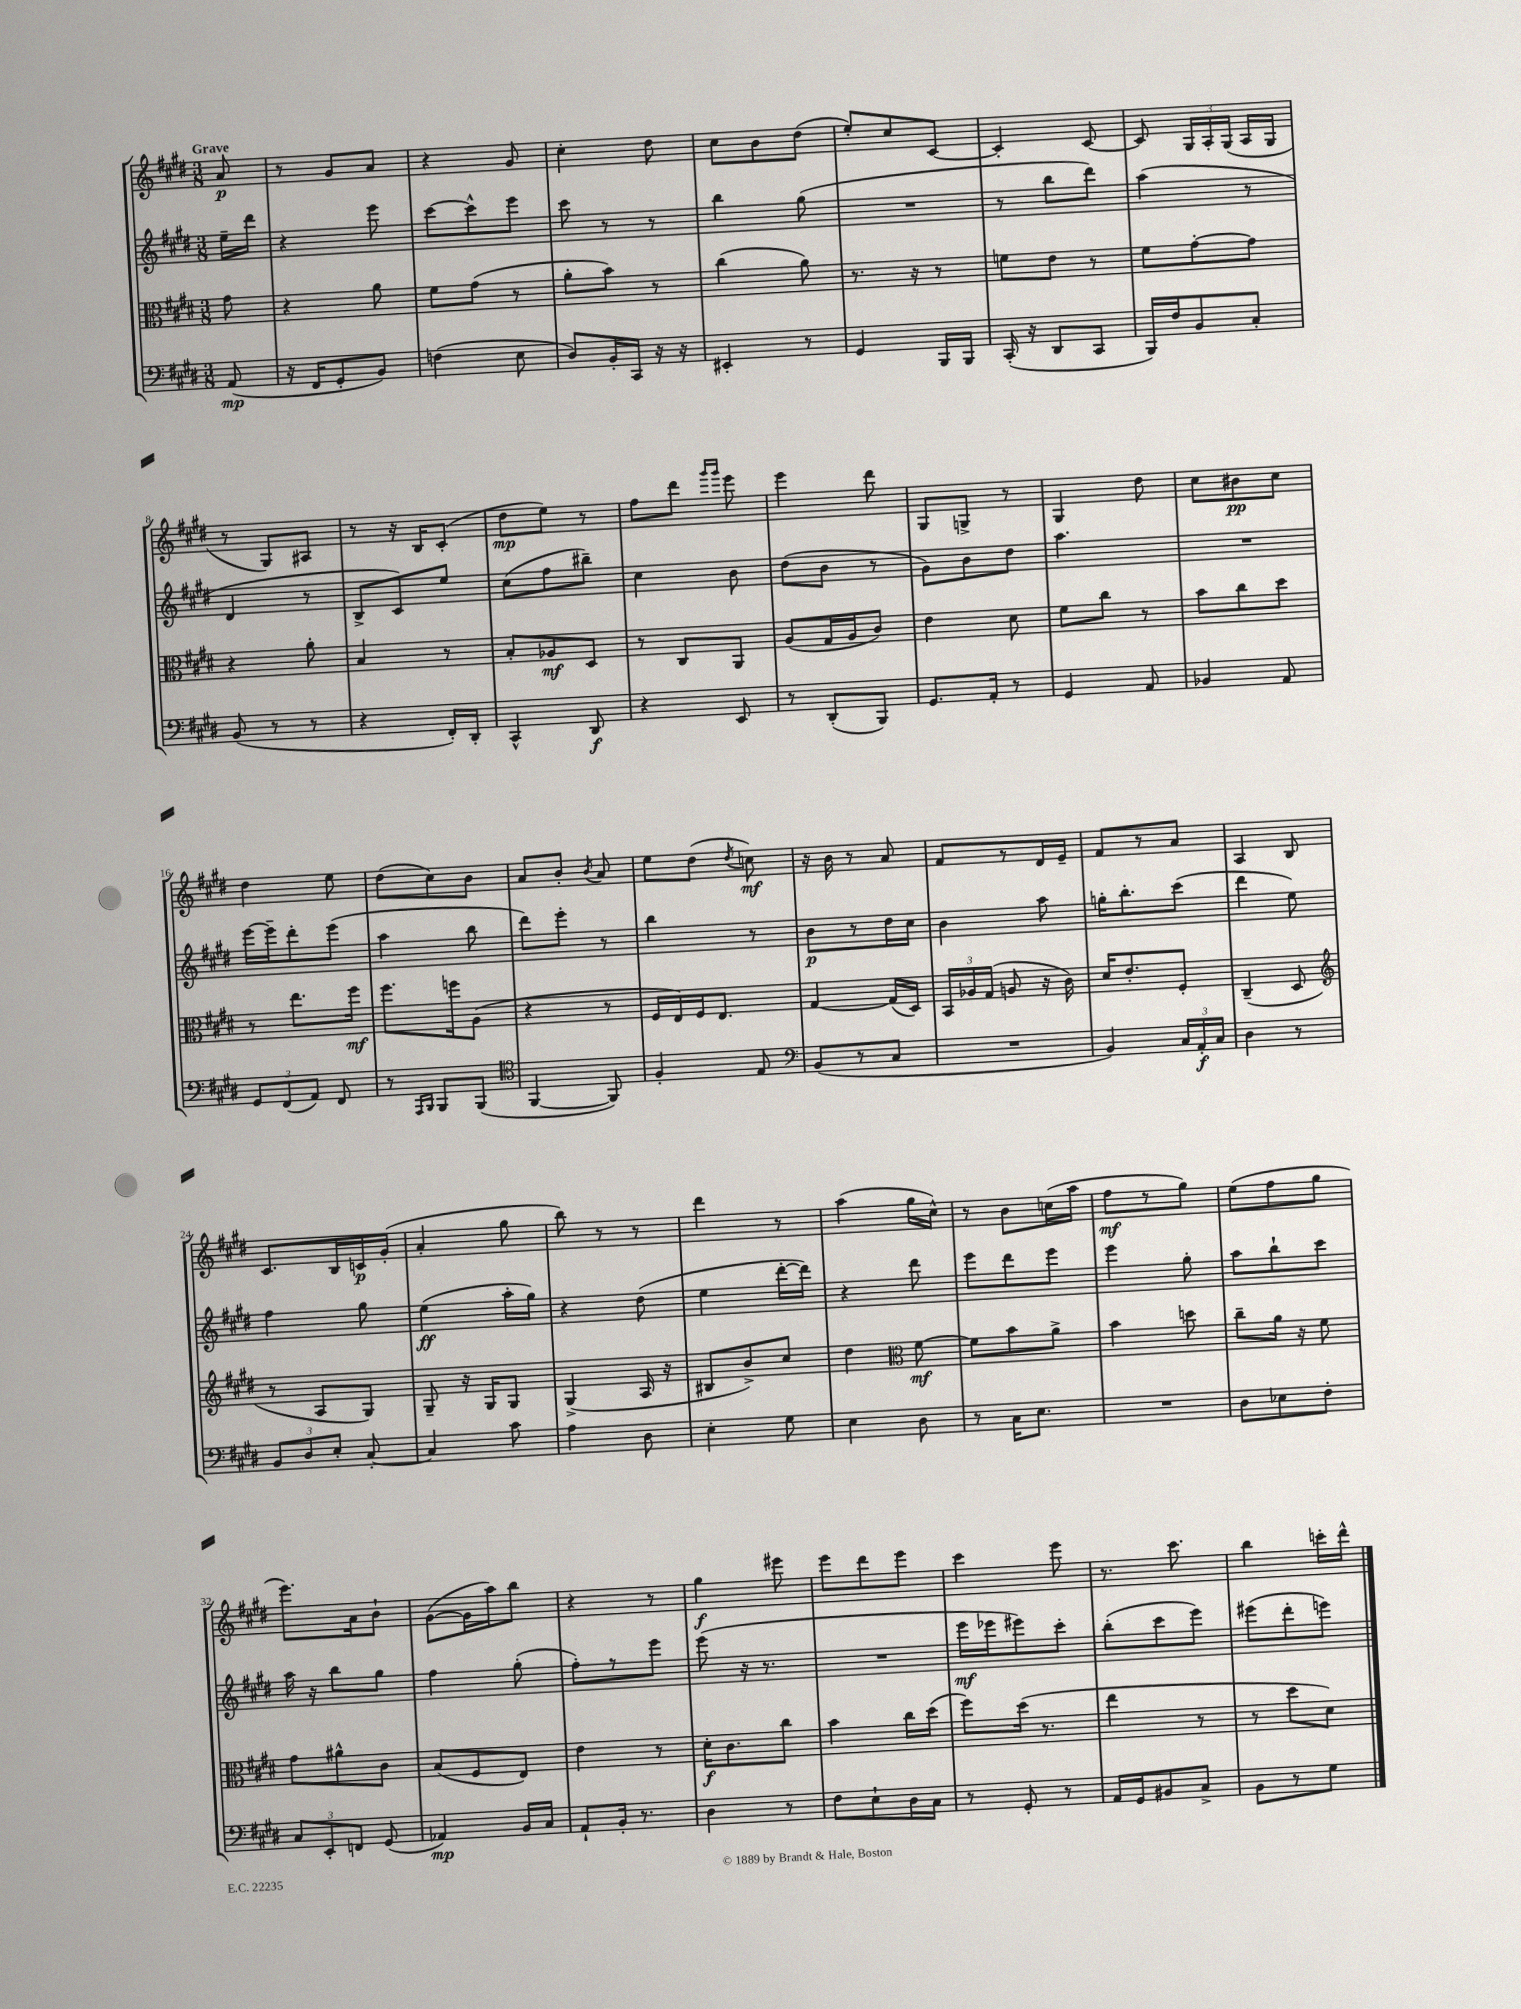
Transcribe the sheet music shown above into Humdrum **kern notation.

**kern	**dynam	**kern	**dynam	**kern	**dynam	**kern	**dynam
*part4	*part4	*part3	*part3	*part2	*part2	*part1	*part1
*staff4	*staff4	*staff3	*staff3	*staff2	*staff2	*staff1	*staff1
*clefF4	*	*clefC3	*	*clefG2	*	*clefG2	*
*k[f#c#g#d#]	*	*k[f#c#g#d#]	*	*k[f#c#g#d#]	*	*k[f#c#g#d#]	*
*M3/8	*	*M3/8	*	*M3/8	*	*M3/8	*
=	=	=	=	=	=	=	=
!	!	!	!	!	!	!LO:TX:a:B:t=Grave	!
(8AA/	mp	8g#\	.	16ee~\LL	.	8a/	p
.	.	.	.	16ddd#\JJ	.	.	.
=1	=1	=1	=1	=1	=1	=1	=1
16r	.	4r	.	4r	.	8r	.
16FF#/KL	.	.	.	.	.	.	.
8GG#'/	.	.	.	.	.	8g#/L	.
8BB/J)	.	8a\	.	8eee\	.	8a/J	.
=2	=2	=2	=2	=2	=2	=2	=2
(4Fn\	.	8f#\L	.	[8ccc#\L	.	4r	.
.	.	(8g#\J	.	8ccc#^^\]	.	.	.
8E\	.	8r	.	8eee\J	.	8g#/	.
=3	=3	=3	=3	=3	=3	=3	=3
8D#/L)	.	8a'\L	.	8ccc#\	.	4cc#'\	.
16BB'/L	.	8b\J)	.	8r	.	.	.
16CC#/JJ	.	.	.	.	.	.	.
16r	.	8r	.	8r	.	8dd#\	.
16r	.	.	.	.	.	.	.
=4	=4	=4	=4	=4	=4	=4	=4
4EE#X'/	.	(4cc#\	.	4bb\	.	8cc#\L	.
.	.	.	.	.	.	8b\	.
8r	.	8a\)	.	(8gg#\	.	(8dd#\J	.
=5	=5	=5	=5	=5	=5	=5	=5
4GG#/	.	8.r	.	4.r	.	8ee'/L)	.
.	.	.	.	.	.	8cc#/	.
.	.	16r	.	.	.	.	.
16BBB/LL	.	8r	.	.	.	[8c#/J	.
16BBB/JJ	.	.	.	.	.	.	.
=6	=6	=6	=6	=6	=6	=6	=6
(16CC#'/	.	8fn\L	.	8r	.	4c#'/]	.
16r	.	.	.	.	.	.	.
8DD#/L	.	8e\J	.	8bb\L	.	.	.
8CC#/J	.	8r	.	8ddd#\J)	.	[8c#/	.
=7	=7	=7	=7	=7	=7	=7	=7
16BBB/LL)	.	8f#\L	.	(4aa\	.	8c#/]	.
16F#/J	.	.	.	.	.	.	.
8BB/	.	[8g#'\	.	.	.	24G#/LL	.
.	.	.	.	.	.	24A'/	.
.	.	.	.	.	.	(24G#/JJ	.
8C#'/J	.	8g#\J]	.	8r	.	16A/LL	.
.	.	.	.	.	.	16G#/JJ	.
!!LO:LB:g=z
=8	=8	=8	=8	=8	=8	=8	=8
(8BB/	.	4r	.	4d#/	.	8r	.
8r	.	.	.	.	.	8G#/L)	.
8r	.	8a'\	.	8r	.	8A#X/J	.
=9	=9	=9	=9	=9	=9	=9	=9
4r	.	4B/	.	8B^/L	.	8r	.
.	.	.	.	8c#/)	.	16r	.
.	.	.	.	.	.	16B/KL	.
16FF#'/LL)	.	8r	.	8ee/J	.	(8c#'/J	.
16DD#'/JJ	.	.	.	.	.	.	.
=10	=10	=10	=10	=10	=10	=10	=10
4CC#^^/	.	8B'/L	.	(8cc#\L	.	8dd#\L	mp
.	.	8A-X/	mf	8ff#\	.	8ee\J)	.
8DD#/	f	8D#/J	.	8bb#X~\J)	.	8r	.
=11	=11	=11	=11	=11	=11	=11	=11
4r	.	8r	.	4cc#\	.	8ff#\L	.
.	.	8C#/L	.	.	.	8ddd#\J	.
.	.	.	.	.	.	16qqggg#/LL	.
.	.	.	.	.	.	16qqggg#/JJ	.
8EE/	.	8AA/J	.	8b\	.	8eee\	.
=12	=12	=12	=12	=12	=12	=12	=12
8r	.	(8A/L	.	(8dd#\L	.	4eee\	.
(8DD#'/L	.	16G#/L	.	8b\J	.	.	.
.	.	16A/J	.	.	.	.	.
8BBB/J)	.	8c#/J)	.	8r	.	8ddd#\	.
=13	=13	=13	=13	=13	=13	=13	=13
8.GG#/L	.	4e\	.	8g#\L)	.	8G#/L	.
.	.	.	.	8b\	.	8Gn^/J	.
16AA'/Jk	.	.	.	.	.	.	.
8r	.	8d#\	.	8dd#\J	.	8r	.
=14	=14	=14	=14	=14	=14	=14	=14
4GG#/	.	8f#\L	.	4.aa\	.	4G#/	.
.	.	8cc#\J	.	.	.	.	.
8AA/	.	8r	.	.	.	8dd#\	.
=15	=15	=15	=15	=15	=15	=15	=15
4BB-X/	.	8b\L	.	4.r	.	8cc#\L	.
.	.	8cc#\	.	.	.	8b#X\	pp
8AA/	.	8dd#\J	.	.	.	8cc#\J	.
!!LO:LB:g=z
=16	=16	=16	=16	=16	=16	=16	=16
12GG#/L	.	8r	.	[16eee\LL	.	4dd#\	.
.	.	.	.	16eee~\J]	.	.	.
(12FF#/	.	.	.	.	.	.	.
.	.	8.ee\L	.	8ddd#'\	.	.	.
12AA/J)	.	.	.	.	.	.	.
8FF#/	.	.	.	(8eee\J	.	8ee\	.
.	.	16ff#\Jk	mf	.	.	.	.
=17	=17	=17	=17	=17	=17	=17	=17
8r	.	8.ff#\L	.	4aa\	.	(8dd#\L	.
16qqAAA/LL	.	.	.	.	.	.	.
16qqBBB/JJ	.	.	.	.	.	.	.
8BBB/L	.	.	.	.	.	8cc#\)	.
.	.	16ffn\k	.	.	.	.	.
(8BBB/J	.	(8A\J	.	8bb\	.	8b\J	.
=18	=18	=18	=18	=18	=18	=18	=18
*clefC4	*	*	*	*	*	*	*
[4FF#/	.	4r	.	8ddd#\L)	.	8a/L	.
.	.	.	.	8eee'\J	.	8b'/J	.
.	.	.	.	.	.	8qb/	.
8FF#/])	.	8r	.	8r	.	8a/	.
=19	=19	=19	=19	=19	=19	=19	=19
4F#'/	.	16F#/LL	.	4bb\	.	8ee\L	.
.	.	16E/)	.	.	.	.	.
.	.	16F#/J	.	.	.	(8dd#\J	.
.	.	8.E/J	.	.	.	.	.
.	.	.	.	.	.	8qdd#/	.
8E/	.	.	.	8r	.	8ccn\)	mf
=20	=20	=20	=20	=20	=20	=20	=20
*clefF4	*	*	*	*	*	*	*
(8BB/L	.	[4G#/	.	8b\L	p	16r	.
.	.	.	.	.	.	16b\	.
8r	.	.	.	8r	.	8r	.
8C#/J	.	(16G#/LL]	.	16dd#\L	.	8a/	.
.	.	16D#/JJ)	.	16cc#\JJ	.	.	.
=21	=21	=21	=21	=21	=21	=21	=21
4.r	.	24BB/LL	.	4b\	.	8f#/L	.
.	.	24A-X/	.	.	.	.	.
.	.	(24G#/JJ	.	.	.	.	.
.	.	8An/	.	.	.	8r	.
.	.	16r	.	8aa\	.	16d#/L	.
.	.	16c#\)	.	.	.	16e~/JJ	.
=22	=22	=22	=22	=22	=22	=22	=22
4BB/)	.	16d#/KL	.	16ggn'\KL	.	8f#/L	.
.	.	8.e'/	.	8.bb'\	.	.	.
.	.	.	.	.	.	8r	.
24C#/LL	.	8F#'/J	.	(8ccc#\J	.	8a/J	.
24AA'/	f	.	.	.	.	.	.
24C#/JJ	.	.	.	.	.	.	.
=23	=23	=23	=23	=23	=23	=23	=23
4D#\	.	(4C#~/	.	4ddd#\	.	4A/	.
8r	.	8D#/	.	8ee\)	.	8B/	.
!!LO:LB:g=z
=24	=24	=24	=24	=24	=24	=24	=24
*	*	*clefG2	*	*	*	*	*
12BB/L	.	8r	.	4ff#\	.	8.c#/L	.
12D#/	.	.	.	.	.	.	.
.	.	8A/L	.	.	.	.	.
12E'/J	.	.	.	.	.	.	.
.	.	.	.	.	.	16B/L	.
[8C#'/	.	8G#/J)	.	8gg#\	.	16cn/	p
.	.	.	.	.	.	(16g#'/JJ	.
=25	=25	=25	=25	=25	=25	=25	=25
4C#/]	.	8G#~/	.	(4ee\	ff	4a'/	.
.	.	16r	.	.	.	.	.
.	.	16G#/KL	.	.	.	.	.
8c#\	.	8G#/J	.	16aa'\LL	.	8gg#\	.
.	.	.	.	16gg#\JJ)	.	.	.
=26	=26	=26	=26	=26	=26	=26	=26
4A\	.	(4G#^/	.	4r	.	8bb\)	.
.	.	.	.	.	.	8r	.
8D#\	.	16A/	.	(8dd#\	.	8r	.
.	.	16r	.	.	.	.	.
=27	=27	=27	=27	=27	=27	=27	=27
4E'\	.	8B#X/L	.	4ee\	.	4ddd#\	.
.	.	8b^/)	.	.	.	.	.
8G#\	.	8cc#/J	.	[16ddd#'\LL	.	8r	.
.	.	.	.	16ddd#\JJ])	.	.	.
=28	=28	=28	=28	=28	=28	=28	=28
4E\	.	4dd#\	.	4r	.	(4aa\	.
*	*	*clefC3	*	*	*	*	*
8D#\	.	[8f#\	mf	8ddd#\	.	16gg#\LL	.
.	.	.	.	.	.	16cc#^^\JJ)	.
=29	=29	=29	=29	=29	=29	=29	=29
8r	.	8f#\L]	.	8eee\L	.	8r	.
16C#\KL	.	8b\	.	8ddd#\	.	8b\L	.
8.E\J	.	.	.	.	.	.	.
.	.	8a^\J	.	8eee\J	.	(16ccn\L	.
.	.	.	.	.	.	16aa\JJ	.
=30	=30	=30	=30	=30	=30	=30	=30
4.r	.	4b\	.	4eee\	.	8ff#\L	mf
.	.	.	.	.	.	8r	.
.	.	8ddn\	.	8gg#'\	.	8gg#\J)	.
=31	=31	=31	=31	=31	=31	=31	=31
8D#\L	.	8cc#~\L	.	8aa\L	.	(8ee\L	.
8E-X\	.	16a\Jk	.	8bb`\	.	8ff#\	.
.	.	16r	.	.	.	.	.
8F#'\J	.	8f#\	.	8ccc#\J	.	8gg#\J	.
!!LO:LB:g=z
=32	=32	=32	=32	=32	=32	=32	=32
12C#/L	.	8g#\L	.	16aa\	.	8.eee\L)	.
.	.	.	.	16r	.	.	.
12EE'/	.	.	.	.	.	.	.
.	.	8a#X^^\	.	8bb\L	.	.	.
12FFn/J	.	.	.	.	.	.	.
.	.	.	.	.	.	16a\k	.
(8GG#/	.	8c#\J	.	8gg#\J	.	8b`\J	.
=33	=33	=33	=33	=33	=33	=33	=33
4AA-X/)	mp	(8B/L	.	4ff#\	.	([8g#\L	.
.	.	8F#/	.	.	.	16g#\L]	.
.	.	.	.	.	.	16aa\J)	.
16BB/LL	.	8E/J)	.	(8gg#'\	.	8bb\J	.
16C#/JJ	.	.	.	.	.	.	.
=34	=34	=34	=34	=34	=34	=34	=34
8AA`/L	.	4e\	.	8ff#'\L)	.	4r	.
16BB'/Jk	.	.	.	8r	.	.	.
8.r	.	.	.	.	.	.	.
.	.	8r	.	8eee\J	.	8r	.
=35	=35	=35	=35	=35	=35	=35	=35
4D#\	.	16d#'\KL	f	(8eee\	.	4gg#\	f
.	.	8.c#\	.	.	.	.	.
.	.	.	.	16r	.	.	.
.	.	.	.	8.r	.	.	.
8r	.	8cc#\J	.	.	.	8eee#X\	.
=36	=36	=36	=36	=36	=36	=36	=36
8F#\L	.	4b\	.	4.r	.	8eee\L	.
8E`\	.	.	.	.	.	8ddd#\	.
16D#\L	.	16cc#\LL	.	.	.	8eee\J	.
16C#\JJ	.	(16dd#\JJ	.	.	.	.	.
=37	=37	=37	=37	=37	=37	=37	=37
8r	.	8ff#\L)	.	16eee\LL	mf	4ccc#\	.
.	.	.	.	16eee-X\J	.	.	.
8GG#'/	.	(16dd#\Jk	.	8eee#X\)	.	.	.
.	.	8.r	.	.	.	.	.
8r	.	.	.	8ccc#'\J	.	8eee\	.
=38	=38	=38	=38	=38	=38	=38	=38
16AA/LL	.	4ee\	.	(8bb'\L	.	8.r	.
16GG#/J	.	.	.	.	.	.	.
8BB#X/	.	.	.	8ccc#\	.	.	.
.	.	.	.	.	.	8.ccc#\	.
8C#^/J	.	8r	.	8eee\J)	.	.	.
=39	=39	=39	=39	=39	=39	=39	=39
8BB\L	.	8r	.	(8eee#X\L	.	4bb\	.
8r	.	8dd#\L	.	8ddd#'\	.	.	.
8G#\J	.	8d#\J)	.	8eeen\J)	.	16cccn'\LL	.
.	.	.	.	.	.	16ddd#^^\JJ	.
==	==	==	==	==	==	==	==
*-	*-	*-	*-	*-	*-	*-	*-
